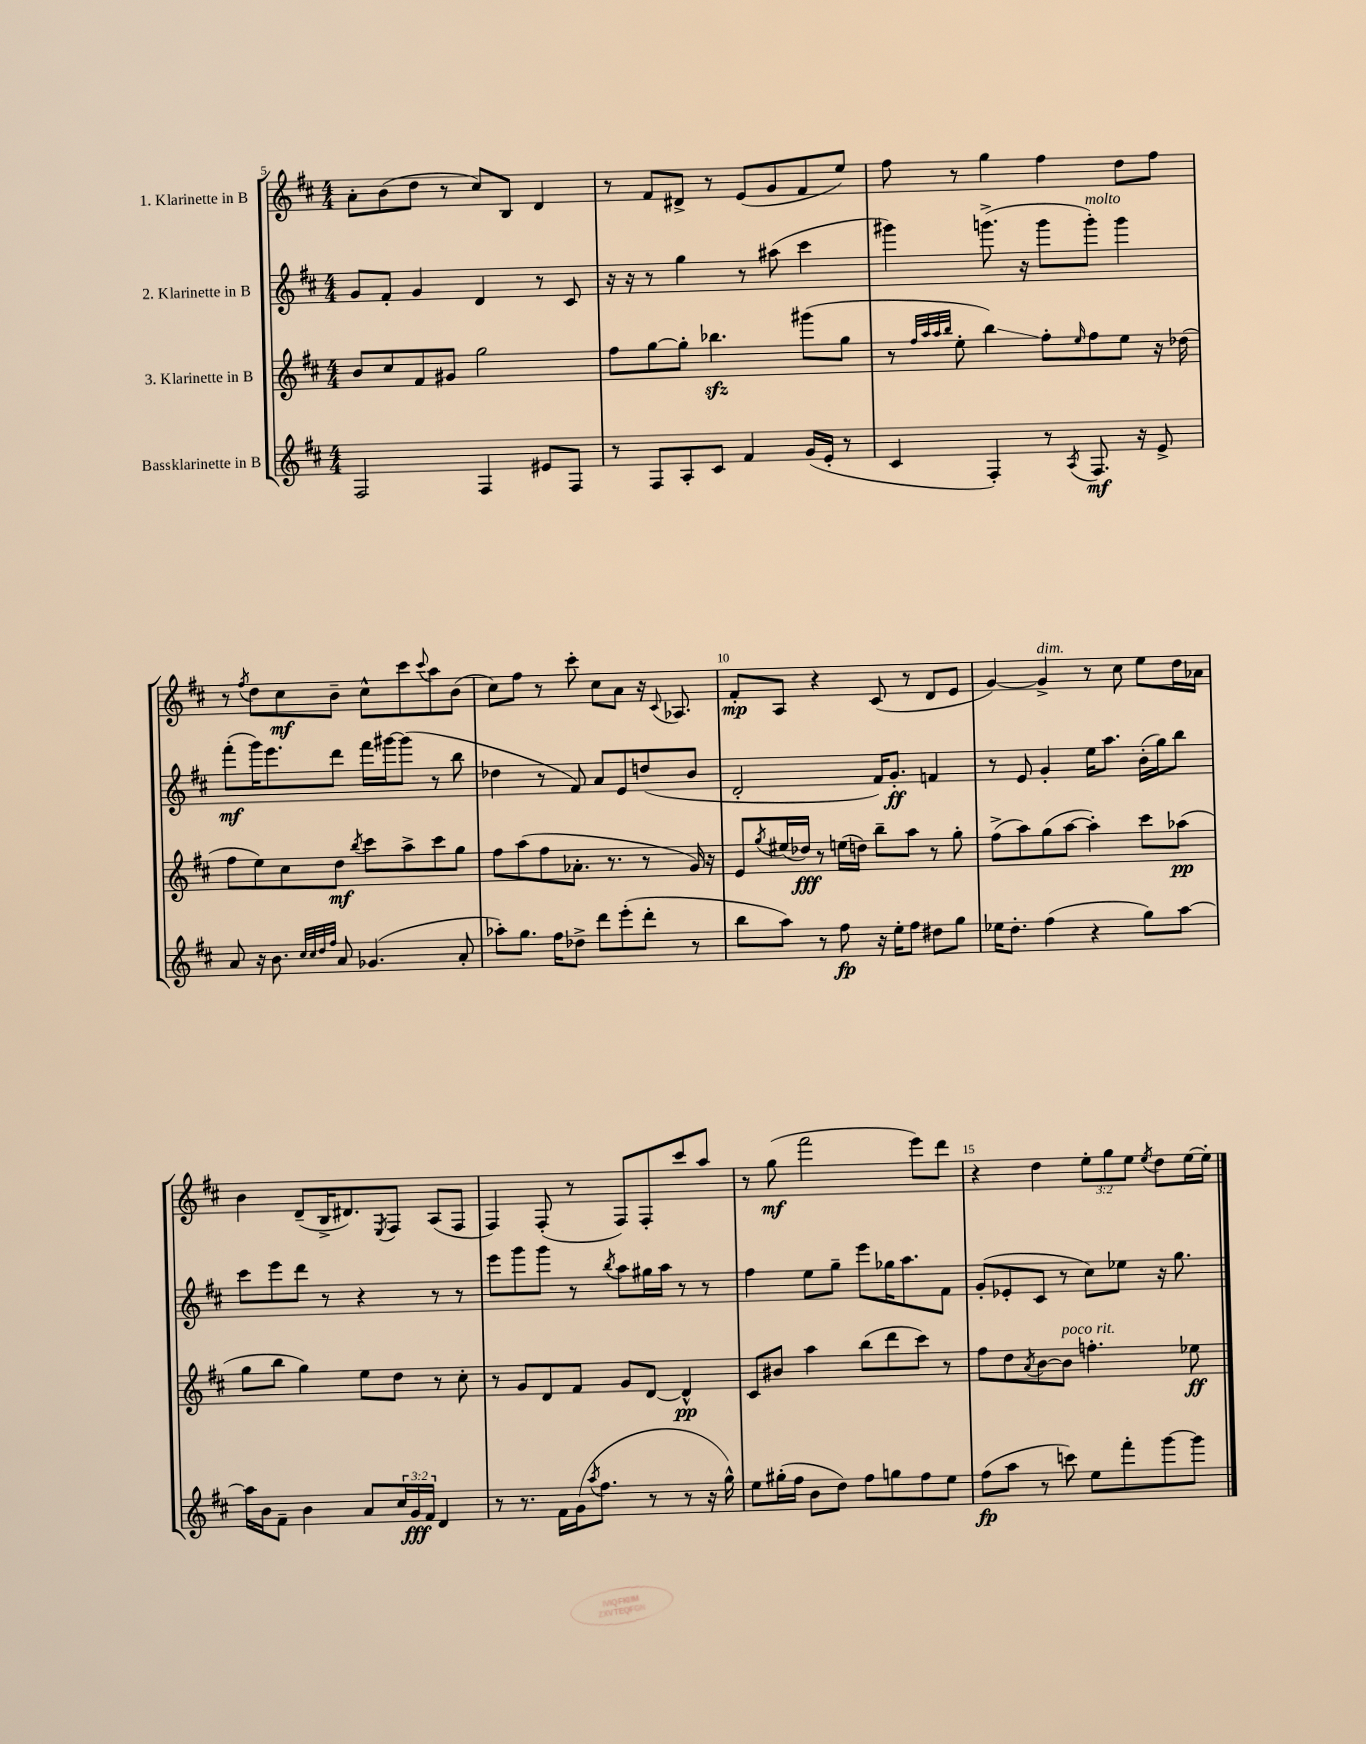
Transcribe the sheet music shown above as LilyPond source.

<<
\new StaffGroup <<
\new Staff = "s0" \with { instrumentName = "1. Klarinette in B" } {
    \clef treble \key d \major \numericTimeSignature \time 4/4 \override Staff.TupletNumber.text = #tuplet-number::calc-fraction-text
    a'8-. b'8( d''8 r8 cis''8) b8 d'4 |
    r8 fis'8 dis'8-> r8 e'8( g'8 fis'8 e''8) |
    fis''8 r8 g''4 fis''4 d''8 fis''8 |
    r8 \acciaccatura { fis''8 } d''8 cis''8\mf b'8-- cis''8-^ cis'''8 \appoggiatura { cis'''8 } a''8 b'8( |
    cis''8) fis''8 r8 cis'''8-. cis''8 a'8 r16 \appoggiatura { cis'8 } aes8. |
    fis'8-.\mp a8 r4 cis'8( r8 d'8 e'8 |
    g'4~) g'4->^\markup { \italic "dim." } r8 cis''8 e''8 d''16 aes'16 |
    b'4 d'8--( b16-> dis'8.) \acciaccatura { e8 } fis8 a8( fis8 |
    fis4) fis8-.( r8 fis8) fis8-. cis'''8 a''8 |
    r8 g''8\mf( fis'''2 e'''8) d'''8 |
    r4 d''4 \tuplet 3/2 { e''8-. g''8 e''8 } \acciaccatura { e''8 } d''8 e''16~ e''16-. \bar "|." |
}
\new Staff = "s1" \with { instrumentName = "2. Klarinette in B" } {
    \clef treble \key d \major \numericTimeSignature \time 4/4
    g'8 fis'8-. g'4 d'4 r8 cis'8 |
    r16 r16 r8 g''4 r8 ais''8( cis'''4 |
    gis'''4) g'''8.->( r16 g'''8 g'''8-.^\markup { \italic "molto" }) g'''4 |
    fis'''8-.\mf( g'''16) e'''8. d'''8 fis'''16 gis'''16~ gis'''8( r8 b''8 |
    des''4 r8 fis'8) a'8 e'8 d''8( b'8 |
    d'2-. fis'16) g'8.-.\ff f'4 |
    r8 e'8 g'4-. e''16 a''8. b'16-.( g''16) b''8 |
    cis'''8 e'''8 d'''8 r8 r4 r8 r8 |
    e'''8 g'''8 g'''8 r8 \acciaccatura { b''8 } a''8 gis''16 a''16 r8 r8 |
    fis''4 e''8 g''8-- e'''8 ges''16 a''8. fis'8 |
    g'8-.( ees'8-. cis'8 r8 cis''8) ees''8 r16 g''8. \bar "|." |
}
\new Staff = "s2" \with { instrumentName = "3. Klarinette in B" } {
    \clef treble \key d \major \numericTimeSignature \time 4/4
    b'8 cis''8 fis'8 gis'8 g''2 |
    fis''8 g''8~ g''8-. bes''4.\sfz gis'''8( g''8 |
    r8 \grace { fis''32 a''32 a''32 b''32 } e''8-. b''4\glissando) fis''8-. \grace { e''16 } fis''8 e''8 r16 des''16( |
    fis''8 e''8) cis''8 d''8\mf \acciaccatura { b''8 } cis'''8 a''8-> cis'''8 g''8 |
    fis''8 a''8( fis''8 aes'8.-. r8. r8 g'16) r16 |
    e'8 \acciaccatura { g''8 } eis''16( des''16\fff) r8 e''16( d''16) b''8-- a''8 r8 g''8-. |
    fis''8->( a''8) g''8( a''8~ a''4-.) cis'''8 aes''8\pp( |
    g''8 b''8 g''4) e''8 d''8 r8 cis''8-. |
    r8 g'8 d'8 fis'8 g'8 d'8~ d'4-^\pp |
    cis'8 bis'8 a''4 b''8( d'''8 cis'''8) r8 |
    fis''8 d''8 \acciaccatura { a'8 } b'8~ b'8^\markup { \italic "poco rit." } f''4.-. ees''8\ff \bar "|." |
}
\new Staff = "s3" \with { instrumentName = "Bassklarinette in B" } {
    \clef treble \key d \major \numericTimeSignature \time 4/4 \override Staff.TupletNumber.text = #tuplet-number::calc-fraction-text
    fis2 fis4 eis'8 fis8 |
    r8 fis8 a8-. cis'8 fis'4 g'16( e'16-. r8 |
    cis'4 fis4-.) r8 \acciaccatura { a8 } fis8.\mf r16 e'8-> |
    a'8 r16 b'8. \grace { cis''32 cis''32 d''32 fis''32 } a'8 ges'4.( a'8-. |
    aes''8-.) g''8. fis''16 des''8-> d'''8 e'''8-.( d'''8-. r8 |
    b''8 a''8) r8 fis''8\fp r16 e''16-. fis''8 dis''8 g''8 |
    ees''16 d''8.-. fis''4( r4 g''8) a''8~ |
    a''16 b'16 fis'8-- b'4 a'8 \tuplet 3/2 { cis''16 g'16\fff fis'16 } d'4 |
    r8 r8. fis'16 g'16( \acciaccatura { a''8 } fis''8. r8 r8 r16 g''16-^) |
    e''8 gis''16-.( fis''16 b'8 d''8) fis''8 g''8 fis''8 e''8 |
    fis''8\fp( a''8 r8 c'''8) e''8 fis'''8-. g'''8~ g'''8 \bar "|." |
}
>>
>>
\layout { \context { \Score currentBarNumber = #5 \override BarNumber.break-visibility = ##(#f #t #t) barNumberVisibility = #(every-nth-bar-number-visible 5) } }
